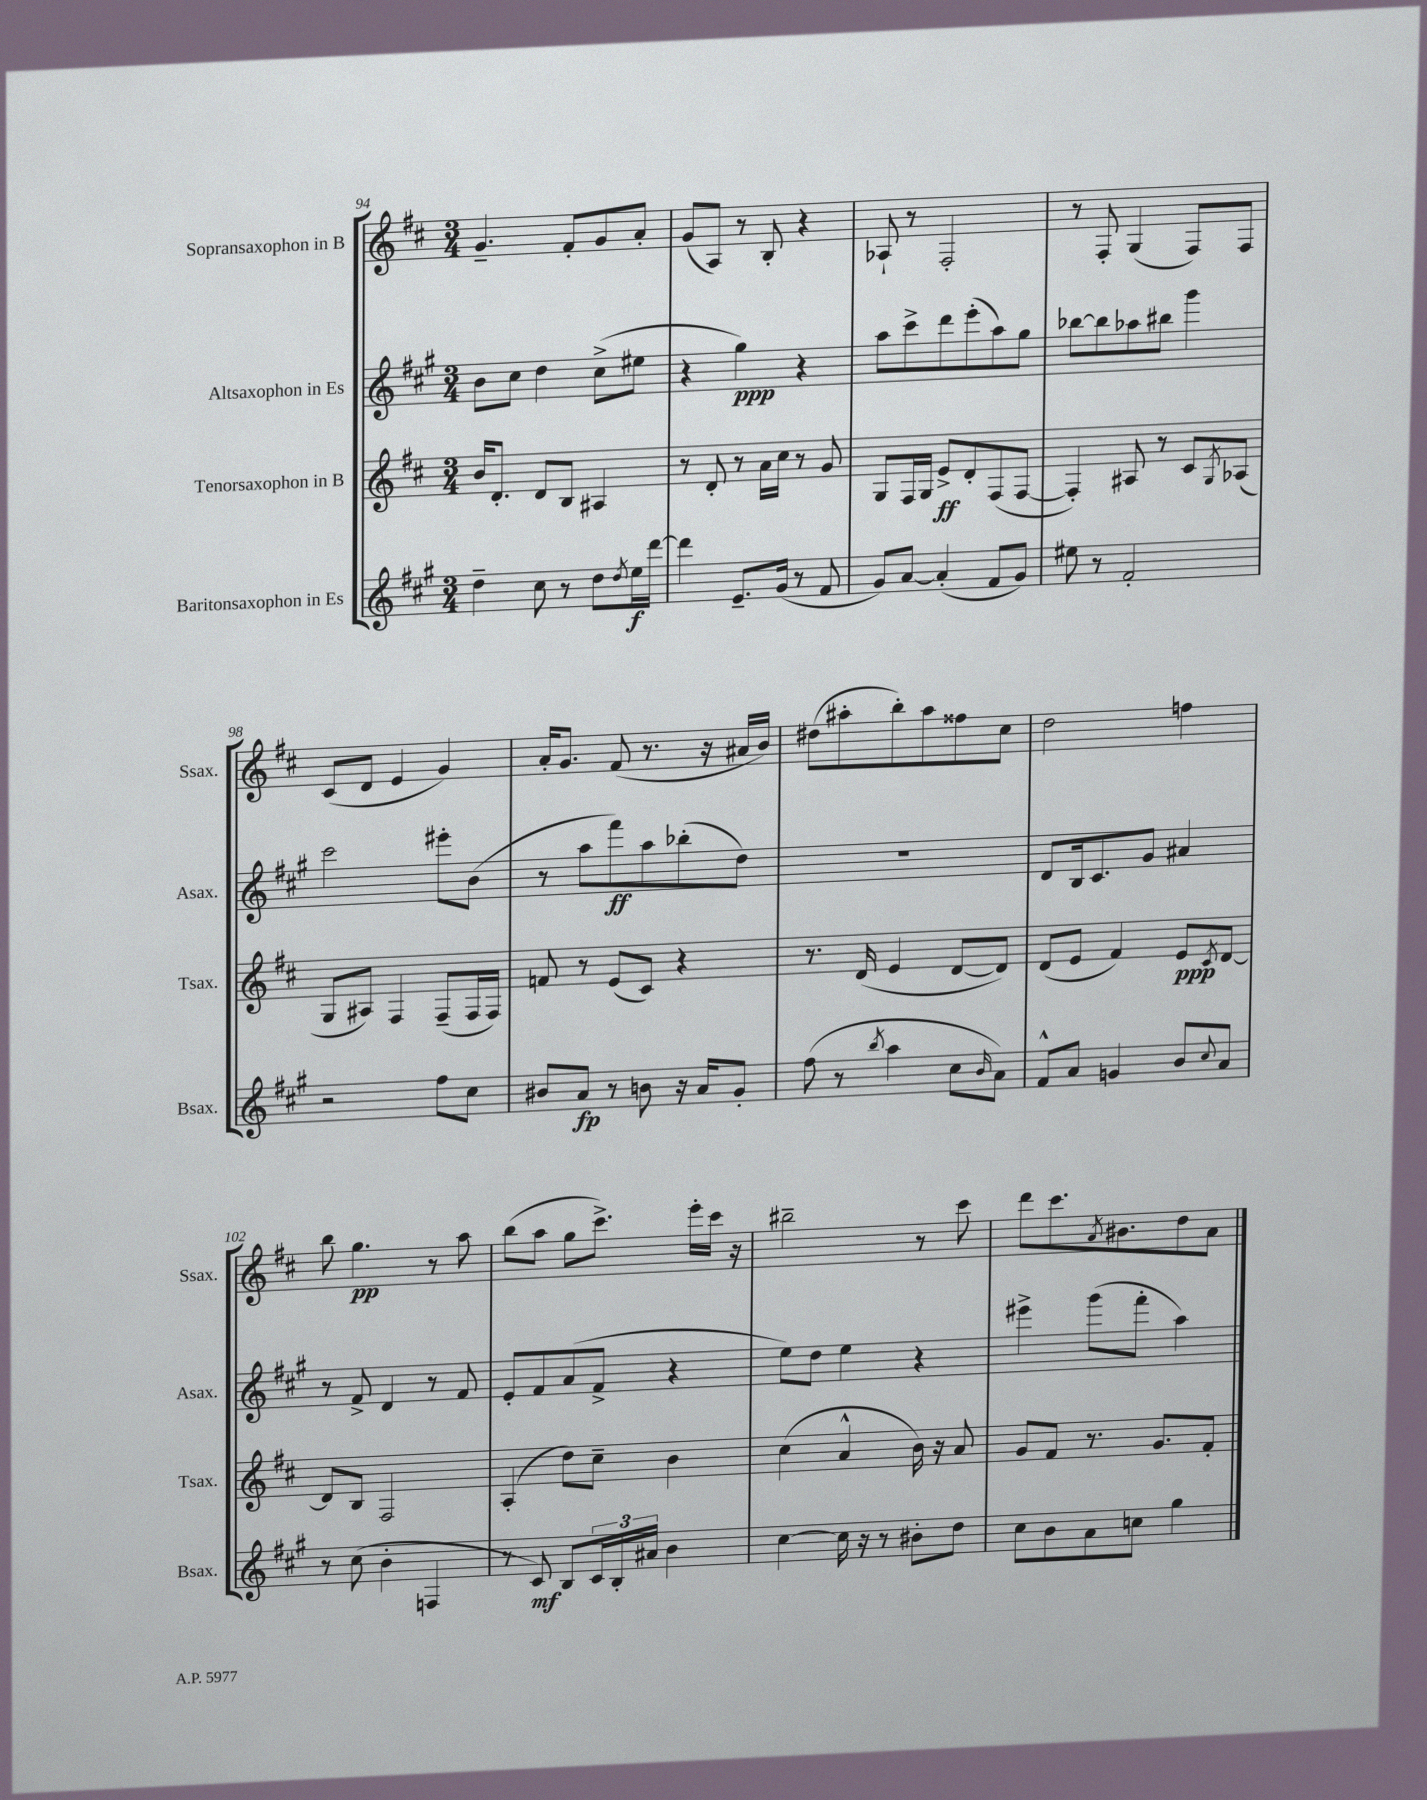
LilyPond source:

<<
\new StaffGroup <<
\new Staff = "s0" \with { instrumentName = "Sopransaxophon in B" shortInstrumentName = "Ssax." } {
    \clef treble \key d \major \numericTimeSignature \time 3/4
    g'4.-- fis'8-. g'8 a'8-. |
    g'8( a8) r8 b8-. r4 |
    aes8-! r8 fis2-. |
    r8 fis8-. g4( fis8) fis8 |
    cis'8( d'8 e'4 g'4) |
    a'16-. g'8. fis'8( r8. r16 ais'16 b'16) |
    dis''8( ais''8-. b''8-.) ais''8 fisis''8 cis''8 |
    d''2 f''4 |
    b''8 g''4.\pp r8 a''8 |
    b''8( a''8 g''8 cis'''8.->) e'''16-. cis'''16 r16 |
    bis''2-- r8 cis'''8 |
    d'''8 cis'''8. \acciaccatura { a'8 } bis'8. d''8 a'8 \bar "|." |
}
\new Staff = "s1" \with { instrumentName = "Altsaxophon in Es" shortInstrumentName = "Asax." } {
    \clef treble \key a \major \numericTimeSignature \time 3/4
    b'8 cis''8 d''4 cis''8->( eis''8 |
    r4 gis''4\ppp) r4 |
    a''8 cis'''8-> d'''8 e'''8-.( a''8) gis''8 |
    bes''8~ bes''8 aes''8 bis''8 gis'''4 |
    cis'''2 eis'''8-. b'8( |
    r8 a''8 fis'''8\ff) a''8 bes''8-.( d''8) |
    R2. |
    d'8 b16 cis'8. gis'8 ais'4 |
    r8 fis'8-> d'4 r8 fis'8 |
    e'8-. fis'8 a'8( fis'8-> r4 |
    e''8) d''8 e''4 r4 |
    eis'''4-> gis'''8( fis'''8-. a''4) \bar "|." |
}
\new Staff = "s2" \with { instrumentName = "Tenorsaxophon in B" shortInstrumentName = "Tsax." } {
    \clef treble \key d \major \numericTimeSignature \time 3/4
    b'16 d'8.-. d'8 b8 ais4 |
    r8 d'8-. r8 a'16 cis''16 r8 g'8 |
    g8 fis16 g16 e'8->\ff d'8-. fis8( fis8~ |
    fis4-.) ais8 r8 cis'8 \acciaccatura { g8 } aes8( |
    g8 ais8) fis4 fis8--( fis16 fis16) |
    f'8 r8 e'8( cis'8) r4 |
    r8. d'16( e'4 d'8~ d'8) |
    d'8( e'8 fis'4) e'8\ppp \acciaccatura { cis'8 } d'8~ |
    d'8 b8 fis2 |
    a4-.( d''8) cis''8-- b'4 |
    cis''4( a'4-^ b'16) r16 a'8 |
    g'8 fis'8 r8. g'8. fis'8-. \bar "|." |
}
\new Staff = "s3" \with { instrumentName = "Baritonsaxophon in Es" shortInstrumentName = "Bsax." } {
    \clef treble \key a \major \numericTimeSignature \time 3/4
    d''4-- cis''8 r8 d''8 \acciaccatura { d''8 } e''16\f d'''16~ |
    d'''4 e'8.-- gis'16( r8 fis'8 |
    gis'8) a'8~ a'4-.( fis'8 gis'8) |
    eis''8 r8 fis'2-. |
    r2 fis''8 cis''8 |
    bis'8 a'8\fp r8 b'8 r16 a'16 gis'8-. |
    fis''8( r8 \acciaccatura { b''8 } a''4 cis''8 \grace { b'16 } a'8) |
    fis'8-^ a'8 g'4 b'8 \appoggiatura { cis''8 } a'8 |
    r8 cis''8( b'4-. f4 |
    r8 cis'8\mf) b8 \tuplet 3/2 { cis'16 b16-. ais'16 } b'4 |
    cis''4~ cis''16 r16 r8 bis'8-. d''8 |
    cis''8 b'8 a'8 c''8 gis''4 \bar "|." |
}
>>
>>
\layout { \context { \Score currentBarNumber = #94 } }
